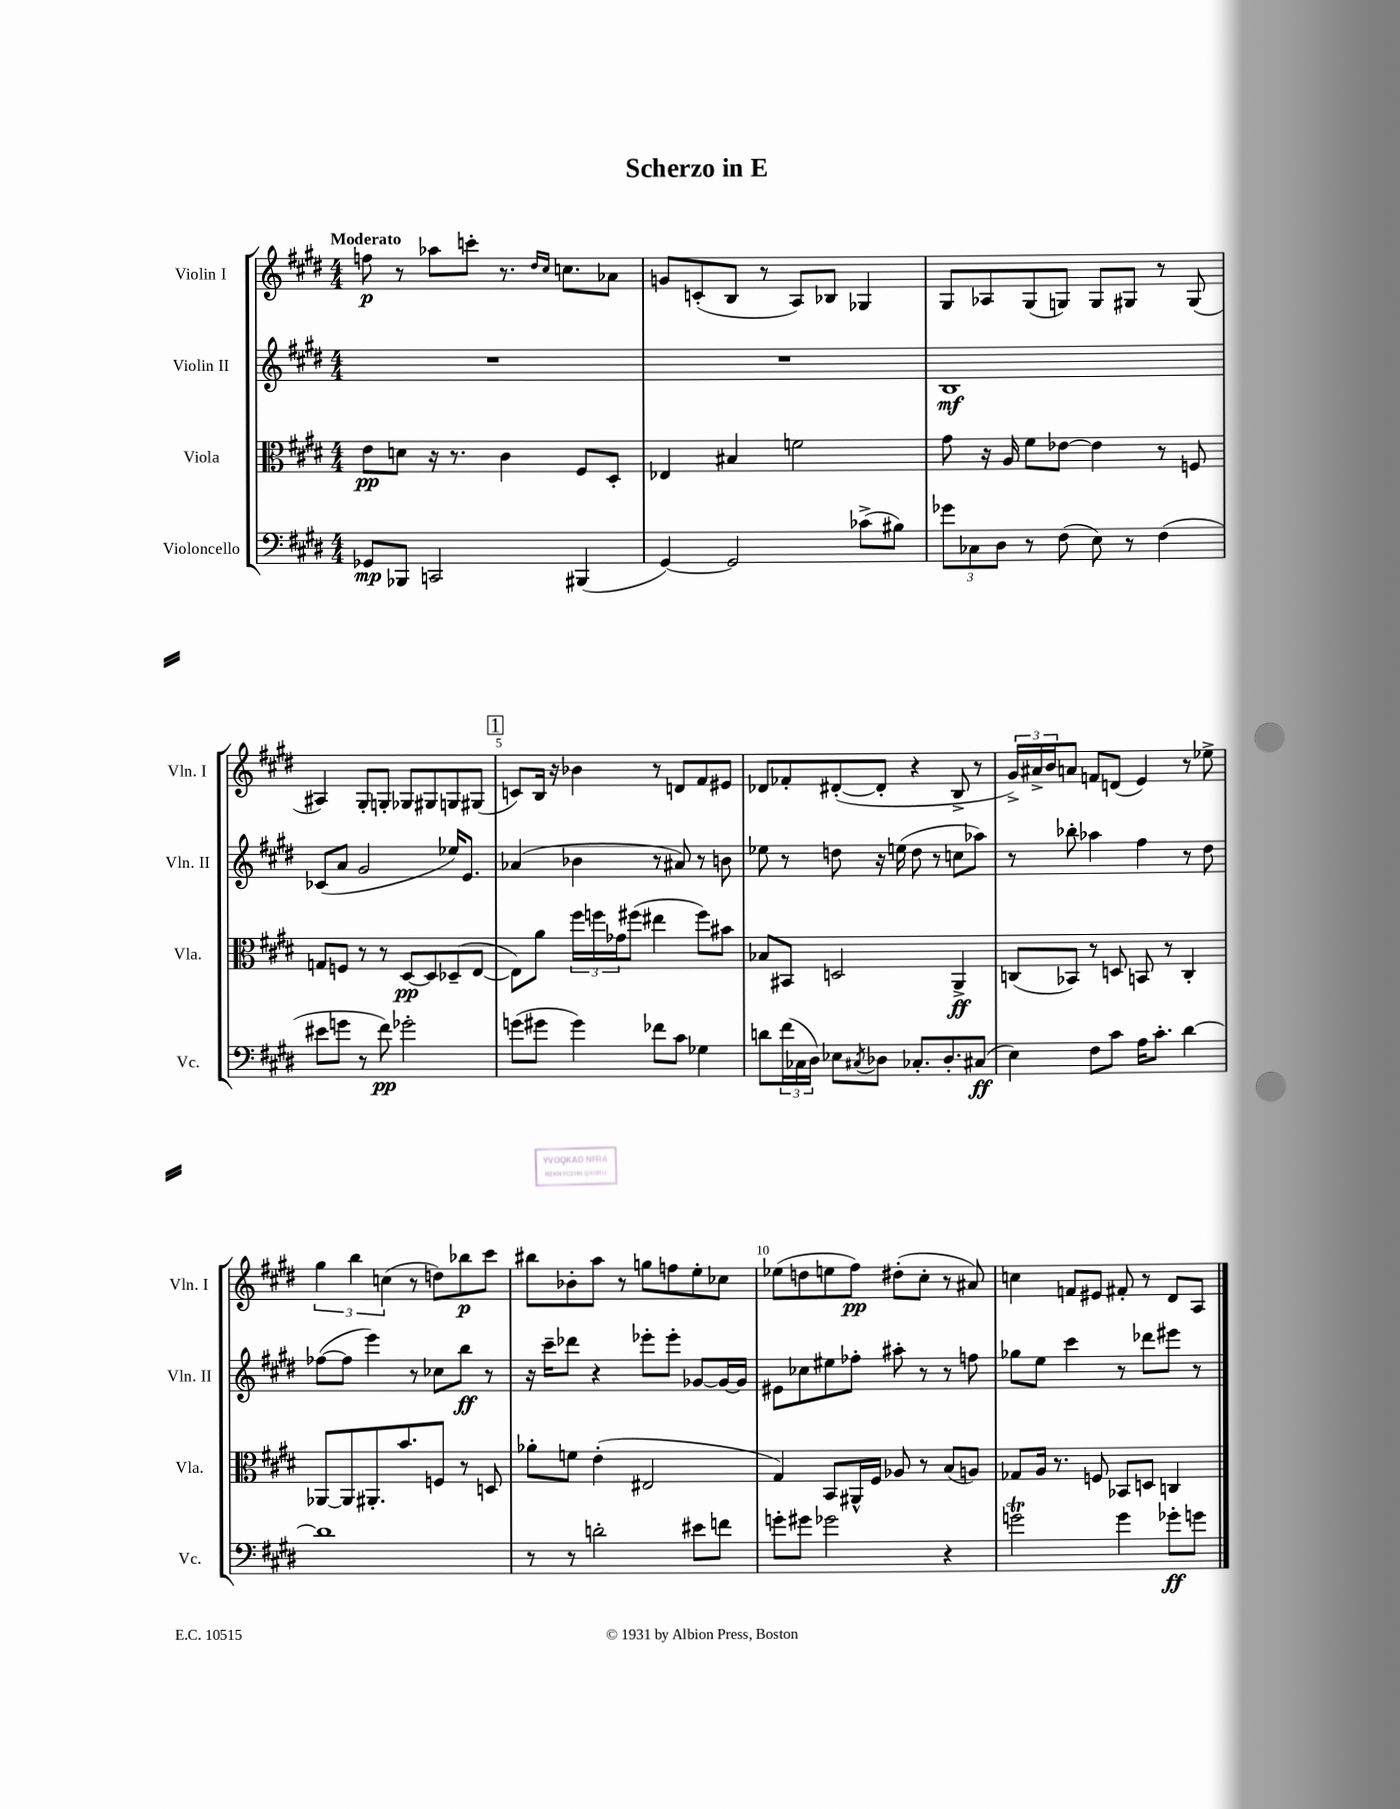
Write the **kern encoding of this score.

**kern	**dynam	**kern	**dynam	**kern	**dynam	**kern	**dynam
*part4	*part4	*part3	*part3	*part2	*part2	*part1	*part1
*staff4	*staff4	*staff3	*staff3	*staff2	*staff2	*staff1	*staff1
*I"Violoncello	*	*I"Viola	*	*I"Violin II	*	*I"Violin I	*
*I'Vc.	*	*I'Vla.	*	*I'Vln. II	*	*I'Vln. I	*
*clefF4	*	*clefC3	*	*clefG2	*	*clefG2	*
*k[f#c#g#d#]	*	*k[f#c#g#d#]	*	*k[f#c#g#d#]	*	*k[f#c#g#d#]	*
*M4/4	*	*M4/4	*	*M4/4	*	*M4/4	*
=1	=1	=1	=1	=1	=1	=1	=1
!	!	!	!	!	!	!LO:TX:a:B:t=Moderato	!
8GG-X/L	mp	8e\L	pp	1r	.	8ffn\	p
8BBB-X/J	.	8dn\J	.	.	.	8r	.
2CCn/	.	16r	.	.	.	8aa-X\L	.
.	.	8.r	.	.	.	.	.
.	.	.	.	.	.	8cccn'\J	.
.	.	4c#\	.	.	.	8.r	.
.	.	.	.	.	.	16qqdd#/LL	.
.	.	.	.	.	.	16qqcc#/JJ	.
.	.	.	.	.	.	8.ccn\L	.
(4BBB#X/	.	8F#/L	.	.	.	.	.
.	.	8D#'/J	.	.	.	8a-X\J	.
=2	=2	=2	=2	=2	=2	=2	=2
[4GG#/)	.	4E-X/	.	1r	.	8gn/L	.
.	.	.	.	.	.	(8cn'/	.
2GG#/]	.	4B#X/	.	.	.	8B/J	.
.	.	.	.	.	.	8r	.
.	.	2fn\	.	.	.	8A/L)	.
.	.	.	.	.	.	8B-X/J	.
(8c-X^\L	.	.	.	.	.	4G-X/	.
8B#X\J)	.	.	.	.	.	.	.
=3	=3	=3	=3	=3	=3	=3	=3
12g-X\L	.	8g#\	.	1B	mf	8G#/L	.
12C-X\	.	.	.	.	.	.	.
.	.	16r	.	.	.	8A-X/	.
12D#\J	.	.	.	.	.	.	.
.	.	16A/	.	.	.	.	.
8r	.	8f#\L	.	.	.	(8G#/	.
(8F#\	.	[8e-X\J	.	.	.	8Gn/J)	.
8E\)	.	4e-\]	.	.	.	8G/L	.
8r	.	.	.	.	.	8G#X/J	.
(4F#\	.	8r	.	.	.	8r	.
.	.	8Fn/	.	.	.	(8G#/	.
!!LO:LB:g=z
=4	=4	=4	=4	=4	=4	=4	=4
8e#X\L	.	8Gn/L	.	(8c-X/L	.	4A#X/)	.
8gn\J	.	8Fn/J	.	8a/J	.	.	.
8r	.	8r	.	2g#/	.	8G#'/L	.
8f#\)	pp	8r	.	.	.	8Gn'/J	.
2g-X'\	.	[8D#/L	pp	.	.	8G-X/L	.
.	.	8D#/]	.	.	.	8G#X/	.
.	.	(8D-X~/	.	16ee-X/KL)	.	8Gn/	.
.	.	.	.	8.e/J	.	.	.
.	.	[8E/J	.	.	.	(8G#X/J	.
!!LO:REH:place=s1:t=1
=5	=5	=5	=5	=5	=5	=5	=5
(8gn\L	.	8E\L])	.	(4a-X/	.	8cn/L)	.
8g#X\J	.	8a\J	.	.	.	16B/Jk	.
.	.	.	.	.	.	16r	.
4g#\)	.	24ff#\LL	.	4b-X\	.	4b-X\	.
.	.	24ffn\	.	.	.	.	.
.	.	24g-X\J	.	.	.	.	.
.	.	(8ff#X\J	.	.	.	.	.
8f-X\L	.	4ee#X\	.	8r	.	8r	.
8c#\J	.	.	.	8a#X/)	.	8dn/L	.
4G-X\	.	8ff#\L)	.	8r	.	8f#/	.
.	.	8b#X\J	.	8bn\	.	8e#X/J	.
=6	=6	=6	=6	=6	=6	=6	=6
8dn\L	.	8B-X/L	.	8ee-X\	.	8d-X/L	.
(24f#\L	.	8BB#X/J	.	8r	.	8f-X'/	.
24C-X\	.	.	.	.	.	.	.
24D#\JJ)	.	.	.	.	.	.	.
8E-X\L	.	2Dn/	.	8ddn\	.	([8d#X'/	.
8qC#X/	.	.	.	.	.	.	.
8D-X\J	.	.	.	16r	.	8d#'/J]	.
.	.	.	.	(16een\	.	.	.
8.C-X'/L	.	.	.	8dd\	.	4r	.
.	.	.	.	8r	.	.	.
8.D-'/	.	.	.	.	.	.	.
.	.	4AA^/	ff	8ccn\L	.	8B^/	.
(8C#X/J	ff	.	.	8aa-X\J)	.	8r	.
=7	=7	=7	=7	=7	=7	=7	=7
4E\)	.	(8Cn/L	.	8r	.	24g#^/LL)	.
.	.	.	.	.	.	24a#X^/	.
.	.	.	.	.	.	24b/J	.
.	.	8BB-X/J)	.	8bb-X'\	.	8an/J	.
8F#\L	.	8r	.	4aa-X\	.	8fn/L	.
8c#\J	.	8Dn/	.	.	.	(8dn/J	.
16A\KL	.	8BBn/	.	4ff#\	.	4e/)	.
8.c#'\J	.	.	.	.	.	.	.
.	.	8r	.	.	.	.	.
[4d#\	.	4C'/	.	8r	.	8r	.
.	.	.	.	8dd#\	.	8ee-X^\	.
!!LO:LB:g=z
=8	=8	=8	=8	=8	=8	=8	=8
1d#]	.	[8AA-X/L	.	([8ff-X\L	.	6gg#\	.
.	.	8AA-/]	.	8ff-\J]	.	.	.
.	.	.	.	.	.	6bb\	.
.	.	8.AA#X'/	.	4eee\)	.	.	.
.	.	.	.	.	.	(6ccn\	.
.	.	8.b/	.	.	.	.	.
.	.	.	.	8r	.	8r	.
.	.	8Fn/J	.	8cc-X\L	.	8ddn\L)	.
.	.	8r	.	8bb\J	ff	8bb-X\	p
.	.	8Dn/	.	8r	.	8ccc#\J	.
=9	=9	=9	=9	=9	=9	=9	=9
8r	.	8a-X'\L	.	16r	.	8bb#X\L	.
.	.	.	.	16ccc#~\KL	.	.	.
8r	.	8fn\J	.	8ddd-X\J	.	8b-X'\	.
2dn'\	.	(4e'\	.	4r	.	8aa\J	.
.	.	.	.	.	.	8r	.
.	.	2E#X/	.	8eee-X'\L	.	8ggn\L	.
.	.	.	.	8eee-'\J	.	8ffn\	.
8e#X\L	.	.	.	[8g-X/L	.	8ee'\	.
8fn\J	.	.	.	16g-/L_	.	8cc-X\J	.
.	.	.	.	16g-/JJ]	.	.	.
=10	=10	=10	=10	=10	=10	=10	=10
8gn'\L	.	4G#/)	.	8e#X\L	.	(8ee-X\L	.
8g#X\J	.	.	.	8cc-X\	.	8ddn\	.
2g-X\	.	8BB/L	.	8ee#X\	.	8een\	.
.	.	16AA#X^^/L	.	8ff-X'\J	.	8ff#\J)	pp
.	.	16F#/JJ	.	.	.	.	.
.	.	8A-X/	.	8aa#X'\	.	(8dd#X'\L	.
.	.	8r	.	8r	.	8cc#'\J	.
4r	.	(8B/L	.	8r	.	8r	.
.	.	8An/J)	.	8ffn\	.	8a#X/)	.
=11	=11	=11	=11	=11	=11	=11	=11
2gnT\	.	8G-X/L	.	8gg-X\L	.	4ccn\	.
.	.	16A/Jk	.	8ee\J	.	.	.
.	.	8.r	.	.	.	.	.
.	.	.	.	4ccc#\	.	8fn/L	.
.	.	8Fn/	.	.	.	8e#X/J	.
4g\	.	8BB-X/L	.	8r	.	8f#X'/	.
.	.	8Dn/J	.	8ddd-X\L	.	8r	.
8g-X'\L	ff	4Cn/	.	8eee#X\J	.	8d#/L	.
8gn\J	.	.	.	8r	.	8A/J	.
==	==	==	==	==	==	==	==
*-	*-	*-	*-	*-	*-	*-	*-
